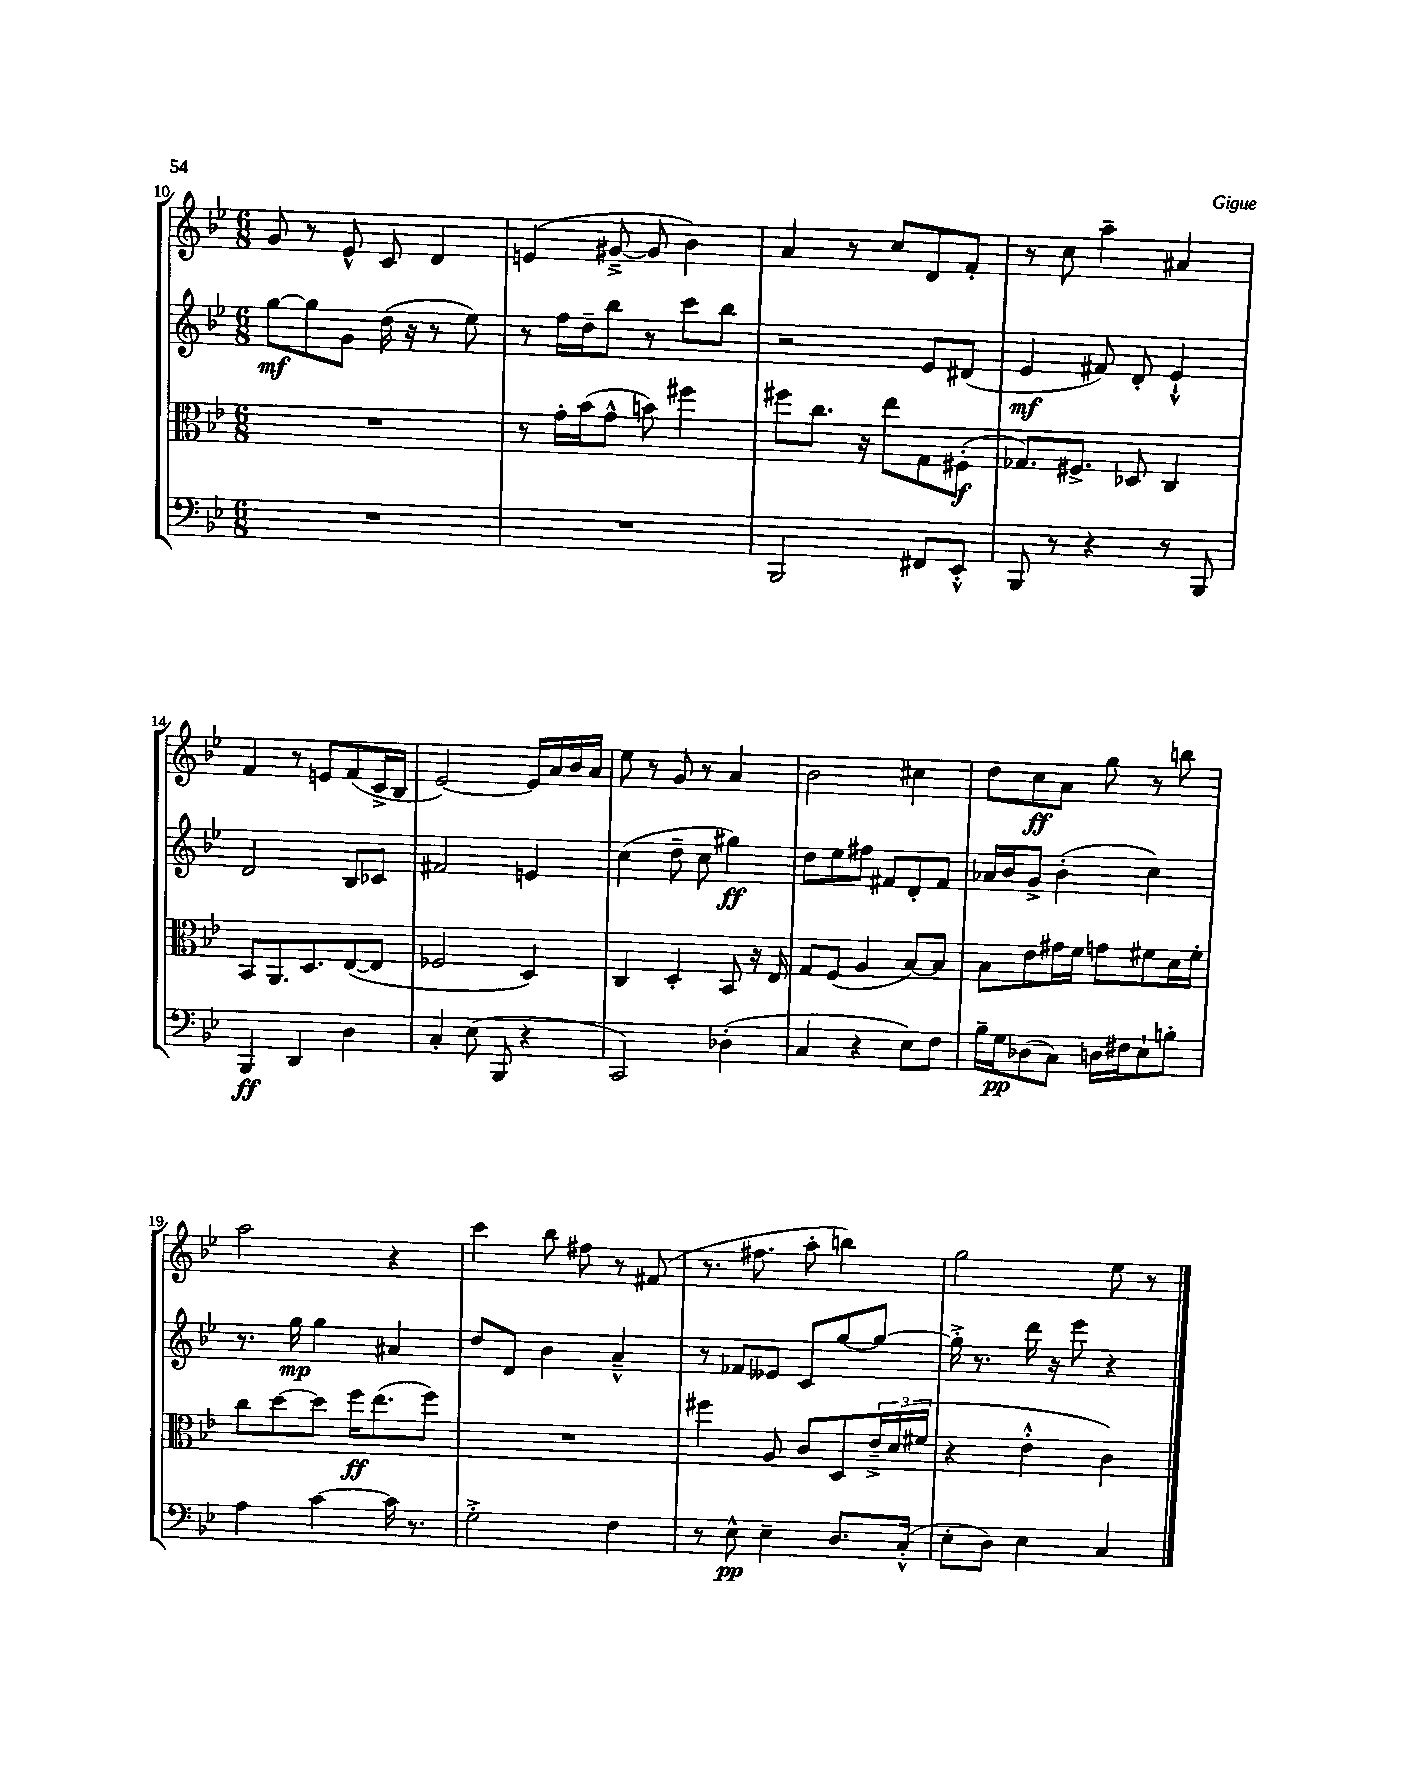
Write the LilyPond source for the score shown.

<<
\new StaffGroup <<
\new Staff = "s0" {
    \clef treble \key bes \major \numericTimeSignature \time 6/8
    g'8 r8 ees'8-^ c'8 d'4 |
    e'4( gis'8~---> gis'8 bes'4) |
    a'4 r8 c''8 d'8 f'8-. |
    r8 c''8 a''4-- ais'4 |
    f'4 r8 e'8 f'8( c'16-> bes16 |
    ees'2~) ees'16 a'16 bes'16 a'16 |
    ees''8 r8 g'8 r8 a'4 |
    bes'2 cis''4 |
    d''8 c''8\ff a'8 g''8 r8 b''8 |
    a''2 r4 |
    c'''4 bes''8 fis''8 r8 fis'8( |
    r8. fis''8. a''8-. b''4) |
    g''2 ees''8 r8 \bar "|." |
}
\new Staff = "s1" {
    \clef treble \key bes \major \numericTimeSignature \time 6/8
    g''8~\mf g''8 g'8 d''16( r16 r8 ees''8) |
    r8 f''16 d''16-- bes''8 r8 c'''8 bes''8 |
    r2 ees'8 dis'8( |
    ees'4\mf fis'8) d'8-. ees'4-!-^ |
    d'2 bes8 ces'8 |
    fis'2 e'4 |
    c''4( d''8-- c''8 gis''4\ff) |
    d''8 ees''8 fis''8 fis'8 d'8-. fis'8 |
    aes'16 bes'16 g'8-> bes'4-.( c''4) |
    r8. g''16\mp g''4 ais'4 |
    d''8 d'8 bes'4 a'4---^ |
    r8 fes'8 eeses'8 c'8 g''8~ g''8~ |
    g''16-.-> r8. d'''16 r16 ees'''8 r4 \bar "|." |
}
\new Staff = "s2" {
    \clef alto \key bes \major \numericTimeSignature \time 6/8
    R2. |
    r8 g'16-. bes'16( g'8-^ b'8) fis''4 |
    fis''8 c''8. r16 ees''8 g8 fis8-.\f( |
    ges8.) fis8.-> des8 c4 |
    bes,8 a,8. d8. ees8~( ees8 |
    fes2 d4) |
    c4 d4-. bes,8 r16 ees16 |
    g8 f8( a4 bes8~) bes8 |
    bes8 ees'8 gis'16 f'16 g'8 fis'8 d'16 fis'16-. |
    c''8 d''8~ d''8 f''16\ff ees''8.( f''8) |
    R2. |
    fis''4 a8 c'8 d8 \tuplet 3/2 { ees'16---> d'16( fis'16 } |
    r4 ees'4-.-^ c'4) \bar "|." |
}
\new Staff = "s3" {
    \clef bass \key bes \major \numericTimeSignature \time 6/8
    R2. |
    R2. |
    bes,,2 fis,8 ees,8-.-^ |
    bes,,8 r8 r4 r8 bes,,8 |
    bes,,4\ff d,4 d4 |
    c4-. ees8( bes,,8 r4 |
    c,2) des4-.( |
    c4 r4 ees8) f8 |
    bes16-- g16\pp des8( c8) d16 fis16 ees8-! b8-. |
    a4 c'4~ c'16 r8. |
    g2-.-> f4 |
    r8 ees8-^\pp ees4-- d8. c16-.-^( |
    ees8-. d8) ees4 c4 \bar "|." |
}
>>
>>
\layout { \context { \Score currentBarNumber = #10 } }
